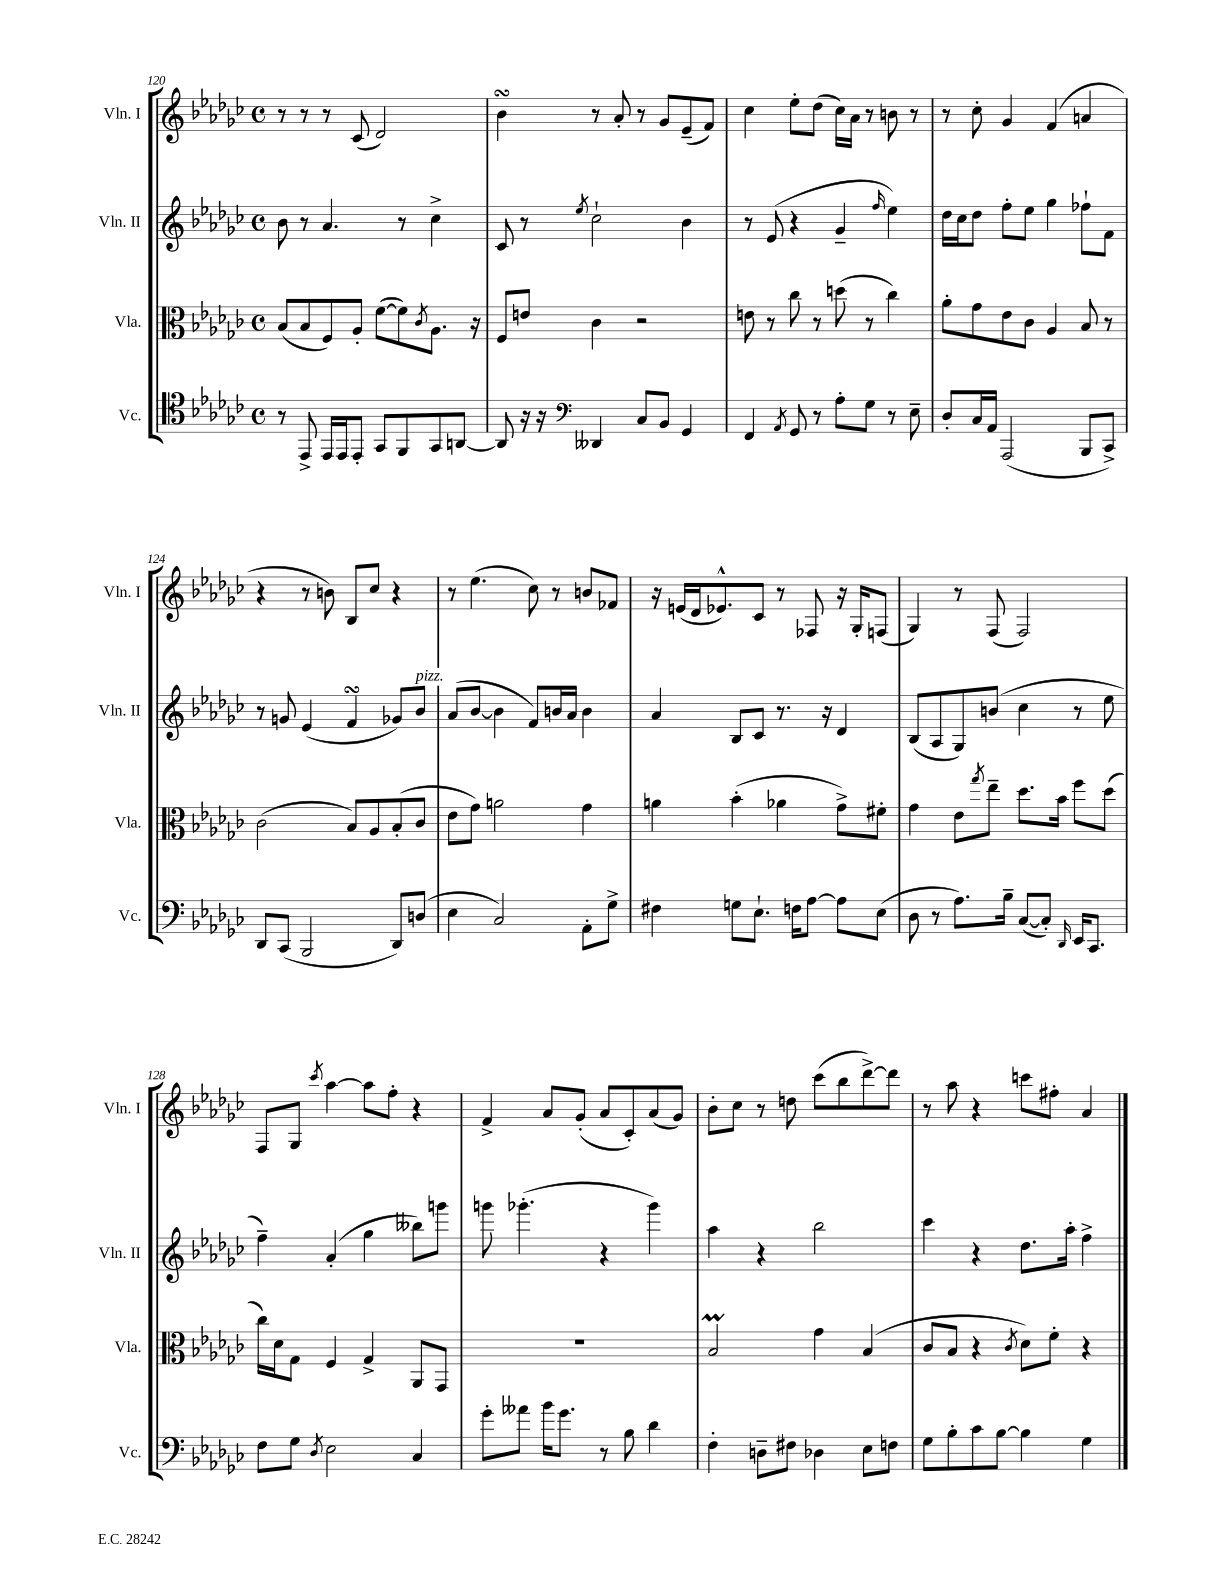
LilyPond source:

<<
\new StaffGroup <<
\new Staff = "s0" \with { instrumentName = "Vln. I" shortInstrumentName = "Vln. I" } {
    \clef treble \key ges \major \defaultTimeSignature \time 4/4
    r8 r8 r8 ces'8( des'2) |
    bes'4\turn r8 aes'8-. r8 ges'8 ees'8--( f'8) |
    ces''4 ees''8-. des''8( ces''16) aes'16 r8 b'8 r8 |
    r8 ces''8-. ges'4 f'4( a'4 |
    r4 r8 b'8) bes8 ces''8 r4 |
    r8 ees''4.( ces''8) r8 b'8 fes'8 |
    r16 e'16( des'16 ees'8.-^) ces'8 r8 fes8 r16 ges16-. f8( |
    ges4) r8 f8( f2) |
    f8 ges8 \acciaccatura { ces'''8 } aes''4~ aes''8 f''8-. r4 |
    f'4-> aes'8 ges'8-.( aes'8 ces'8-.) aes'8( ges'8) |
    bes'8-. ces''8 r8 d''8 ces'''8( bes''8 des'''8~->) des'''8 |
    r8 aes''8 r4 c'''8 fis''8-. aes'4 \bar "|." |
}
\new Staff = "s1" \with { instrumentName = "Vln. II" shortInstrumentName = "Vln. II" } {
    \clef treble \key ges \major \defaultTimeSignature \time 4/4
    bes'8 r8 aes'4. r8 ces''4-> |
    ces'8 r8 \acciaccatura { ees''8 } ces''2-! bes'4 |
    r8 ees'8( r4 ges'4-- \grace { f''16 } ees''4) |
    des''16 ces''16 des''8 f''8-. ees''8 ges''4 fes''8-! f'8 |
    r8 g'8 ees'4( f'4\turn ges'8) bes'8^\markup { \italic "pizz." } |
    aes'8( bes'8~ bes'4 f'8) b'16 aes'16 b'4 |
    aes'4 bes8 ces'8 r8. r16 des'4 |
    bes8( aes8 ges8) b'8( ces''4 r8 ees''8 |
    f''4--) aes'4-.( ges''4 beses''8) g'''8 |
    g'''8 ges'''4.-.( r4 ges'''4) |
    aes''4 r4 bes''2 |
    ces'''4 r4 des''8. aes''16-. f''4-> \bar "|." |
}
\new Staff = "s2" \with { instrumentName = "Vla." shortInstrumentName = "Vla." } {
    \clef alto \key ges \major \defaultTimeSignature \time 4/4
    bes8( bes8 f8) aes8-. f'8~( f'8) \acciaccatura { ces'8 } aes8. r16 |
    f8 e'8 ces'4 r2 |
    e'8 r8 ces''8 r8 d''8( r8 ces''4) |
    aes'8-. ges'8 ees'8 ces'8 aes4 bes8 r8 |
    ces'2( bes8) aes8 bes8-.( ces'8 |
    ees'8 ges'8) a'2 ges'4 |
    a'4 bes'4-.( aes'4 ges'8->) fis'8-. |
    ges'4 ees'8 \acciaccatura { ges''8 } ees''8-- des''8. bes'16 f''8 des''8( |
    ces''16) des'16 ges8 f4 ges4-> aes,8 ges,8 |
    R1 |
    bes2\prall ges'4 bes4( |
    ces'8 bes8 r4 \acciaccatura { ces'8 } des'8) f'8-. r4 \bar "|." |
}
\new Staff = "s3" \with { instrumentName = "Vc." shortInstrumentName = "Vc." } {
    \clef tenor \key ges \major \defaultTimeSignature \time 4/4
    r8 ees,8-> ees,16 ees,16 ees,8-. ges,8 f,8 ges,8 a,8~ |
    a,8 r16 r16 \clef bass deses,4 ces8 bes,8 ges,4 |
    f,4 \acciaccatura { aes,8 } ges,8 r8 aes8-. ges8 r8 ees8-- |
    des8-. ces16 aes,16 aes,,2( bes,,8 ces,8->) |
    des,8 ces,8( bes,,2 des,8) d8( |
    ees4 ces2) aes,8-. ges8-> |
    fis4 g8 ees8.-! f16 aes8~ aes8 ees8( |
    des8 r8 aes8.) bes16-- ces8~( ces8-.) \grace { des,16 } ees,16 ces,8. |
    f8 ges8 \acciaccatura { des8 } ees2 ces4 |
    ges'8-. aeses'8 bes'16 ges'8. r8 bes8 des'4 |
    f4-. d8-- fis8 des4 ees8 f8 |
    ges8 bes8-. ces'8 bes8~ bes4 ges4 \bar "|." |
}
>>
>>
\layout { \context { \Score currentBarNumber = #120 } }
